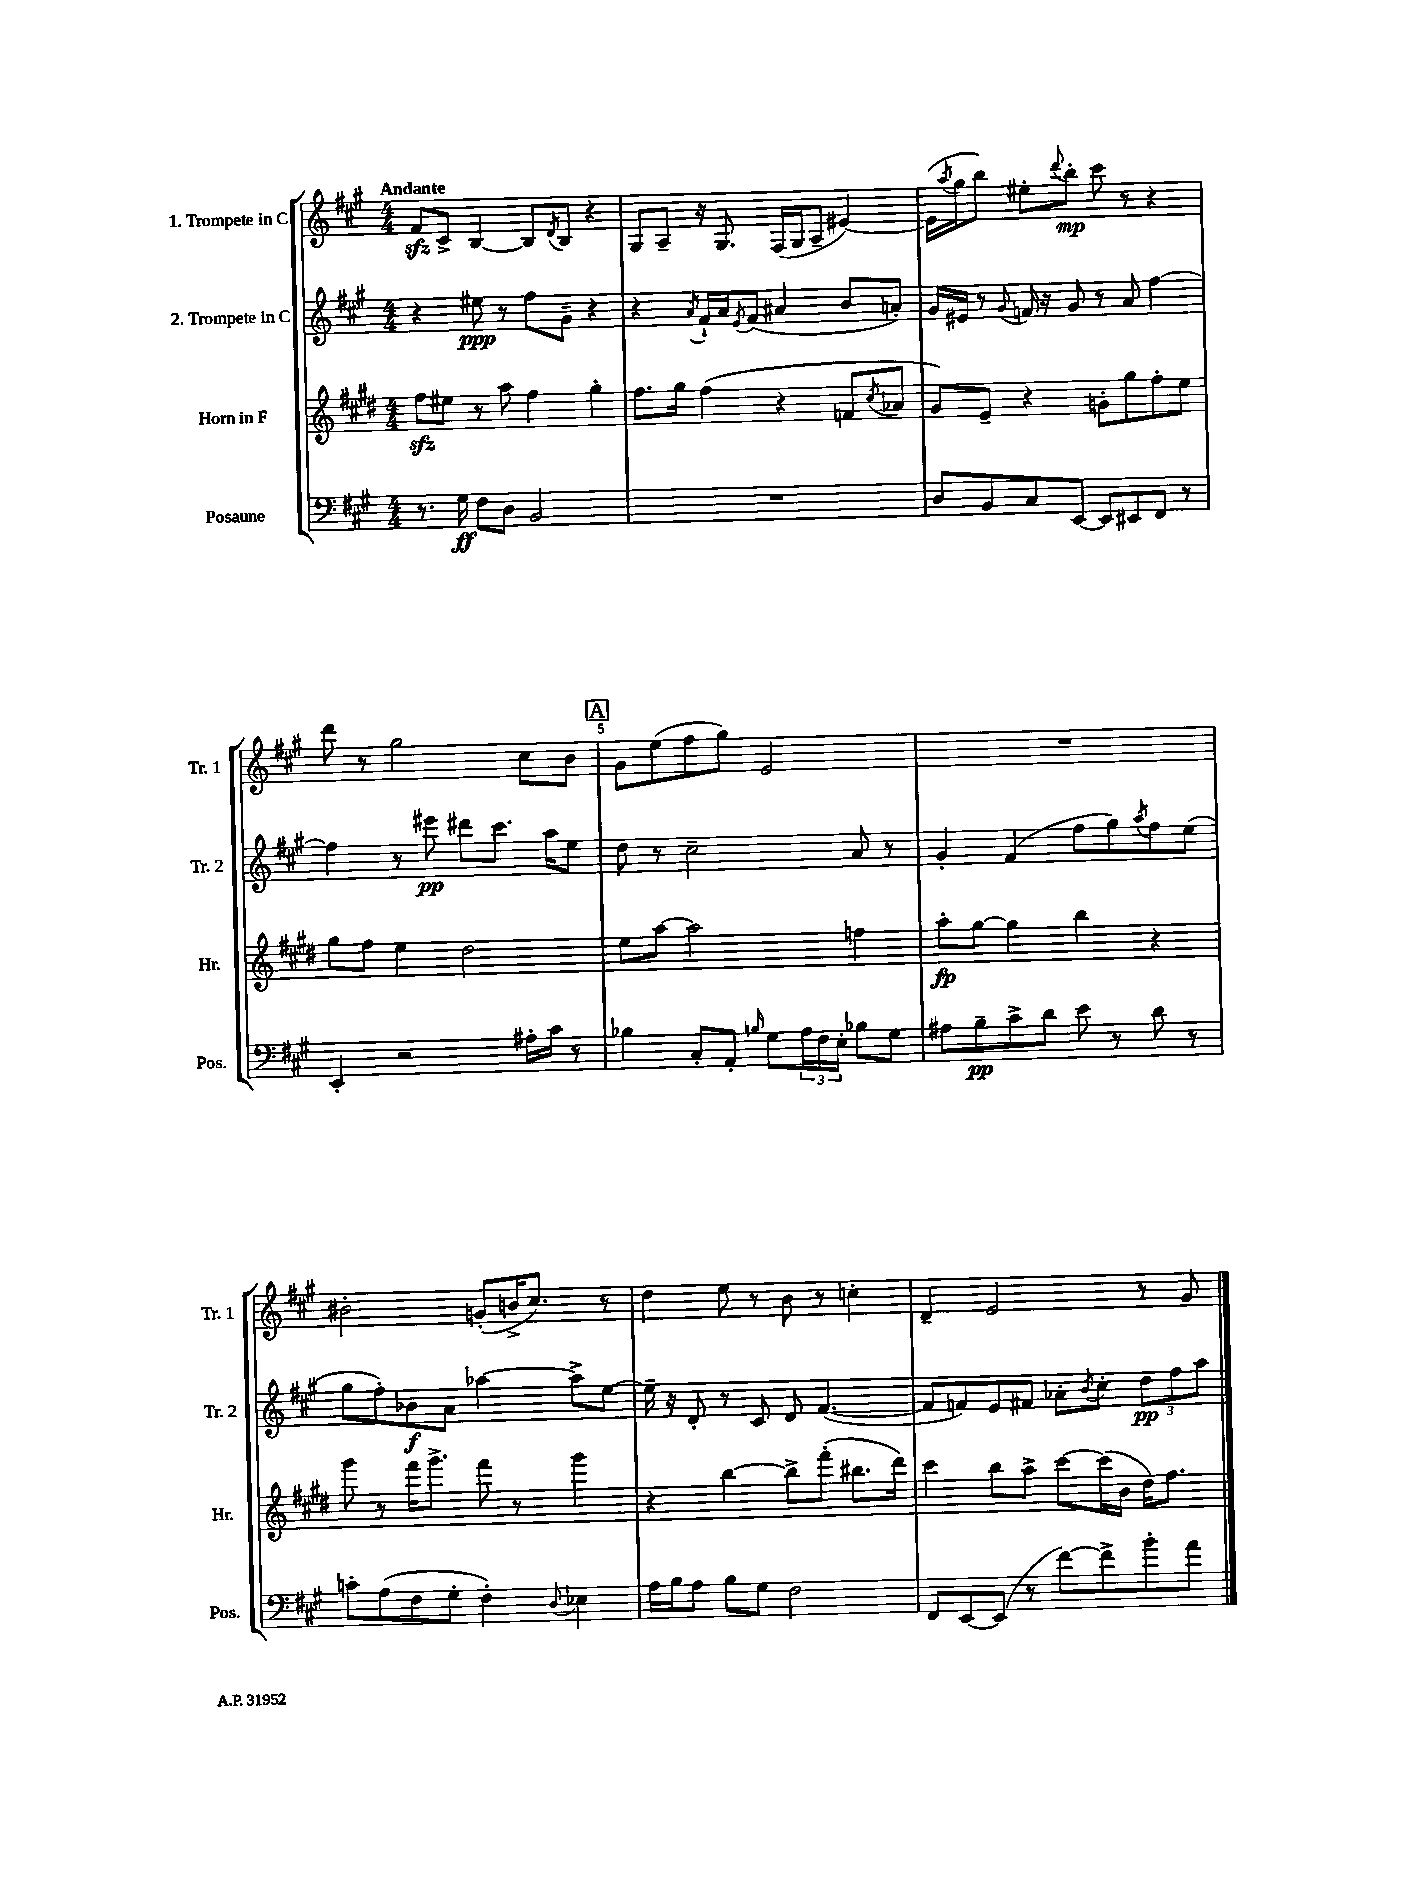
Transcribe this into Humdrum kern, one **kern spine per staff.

**kern	**dynam	**kern	**dynam	**kern	**dynam	**kern	**dynam
*part4	*part4	*part3	*part3	*part2	*part2	*part1	*part1
*staff4	*staff4	*staff3	*staff3	*staff2	*staff2	*staff1	*staff1
*I"Posaune	*	*I"Horn in F	*	*I"2. Trompete in C	*	*I"1. Trompete in C	*
*I'Pos.	*	*I'Hr.	*	*I'Tr. 2	*	*I'Tr. 1	*
*clefF4	*	*clefG2	*	*clefG2	*	*clefG2	*
*k[f#c#g#]	*	*k[f#c#g#d#]	*	*k[f#c#g#]	*	*k[f#c#g#]	*
*M4/4	*	*M4/4	*	*M4/4	*	*M4/4	*
=1	=1	=1	=1	=1	=1	=1	=1
!	!	!	!	!	!	!LO:TX:a:B:t=Andante	!
8.r	.	8ff#zz\L	.	4r	.	8f#zz/L	.
.	.	8ee#X\J	.	.	.	8c#^/J	.
16G#\	ff	.	.	.	.	.	.
8F#\L	.	8r	.	8ee#X\	ppp	[4B/	.
8D\J	.	8aa\	.	8r	.	.	.
2BB/	.	4ff#\	.	8ff#\L	.	8B/L]	.
.	.	.	.	.	.	8qd/	.
.	.	.	.	8g#~\J	.	8B/J	.
.	.	4gg#'\	.	4r	.	4r	.
=2	=2	=2	=2	=2	=2	=2	=2
1r	.	8.ff#\L	.	4r	.	8G#/L	.
.	.	.	.	.	.	8A~/J	.
.	.	16gg#\Jk	.	.	.	.	.
.	.	.	.	8qa/	.	.	.
.	.	(4ff#\	.	16f#`/LL	.	16r	.
.	.	.	.	16a/J	.	8.G#/	.
.	.	.	.	8qe/	.	.	.
.	.	.	.	(8f#/J	.	.	.
.	.	4r	.	4a#X/	.	(16F#/LL	.
.	.	.	.	.	.	16G#/J	.
.	.	.	.	.	.	8A~/J	.
.	.	8fn/L	.	8b/L	.	[4e#X/)	.
.	.	8qcc#/	.	.	.	.	.
.	.	8a-X/J	.	8an'/J)	.	.	.
=3	=3	=3	=3	=3	=3	=3	=3
8D/L	.	8g#/L)	.	16g#/LL	.	(16e#\LL]	.
.	.	.	.	.	.	8qaa/	.
.	.	.	.	16e#X/JJ	.	16gg#\J	.
8BB/	.	8e~/J	.	8r	.	8bb\J)	.
.	.	.	.	8qqg#/	.	.	.
8C#/	.	4r	.	16fn/	.	8ee#X'\L	.
.	.	.	.	16r	.	.	.
.	.	.	.	.	.	8qqddd/	.
[8EE/J	.	.	.	8g#/	.	8bb'\J	mp
8EE/L]	.	8gn'\L	.	8r	.	8ccc#\	.
8EE#X/	.	8gg#\	.	8a/	.	8r	.
8FF#/J	.	8ff#'\	.	[4ff#\	.	4r	.
8r	.	8ee\J	.	.	.	.	.
!!LO:LB:g=z
=4	=4	=4	=4	=4	=4	=4	=4
4EE'/	.	8gg#\L	.	4ff#\]	.	8ddd\	.
.	.	8ff#\J	.	.	.	8r	.
2r	.	4ee\	.	8r	.	2gg#\	.
.	.	.	.	8eee#X\	pp	.	.
.	.	2dd#\	.	8ddd#X\L	.	.	.
.	.	.	.	8.ccc#\J	.	.	.
16A#X'\LL	.	.	.	.	.	8cc#\L	.
16c#\JJ	.	.	.	16aa\KL	.	.	.
8r	.	.	.	8ee\J	.	8b\J	.
!!LO:REH:place=s1:t=A
=5	=5	=5	=5	=5	=5	=5	=5
4B-X\	.	8ee\L	.	8dd\	.	8g#\L	.
.	.	[8aa\J	.	8r	.	(8ee\	.
8C#'/L	.	2aa\]	.	2cc#~\	.	8ff#\	.
8AA'/J	.	.	.	.	.	8gg#\J)	.
16qqBn/	.	.	.	.	.	.	.
8G#\L	.	.	.	.	.	2e/	.
24A\L	.	.	.	.	.	.	.
24F#\	.	.	.	.	.	.	.
24E'\JJ	.	.	.	.	.	.	.
8B-X\L	.	4ffn\	.	8a/	.	.	.
8G#\J	.	.	.	8r	.	.	.
=6	=6	=6	=6	=6	=6	=6	=6
8A#X\L	.	8aa'\L	fp	4g#'/	.	1r	.
8B~\	pp	[8gg#\J	.	.	.	.	.
8c#^\	.	4gg#\]	.	(4f#/	.	.	.
8d\J	.	.	.	.	.	.	.
8e\	.	4bb\	.	8ff#\L	.	.	.
8r	.	.	.	8gg#\)	.	.	.
.	.	.	.	8qaa/	.	.	.
8d\	.	4r	.	8ff#\	.	.	.
8r	.	.	.	(8ee\J	.	.	.
!!LO:LB:g=z
=7	=7	=7	=7	=7	=7	=7	=7
8cn'\L	.	8ggg#\	.	8gg#\L	.	2b#X'\	.
(8A\	.	8r	.	8ff#'\)	.	.	.
8F#\	.	16fff#\KL	.	8b-X\	f	.	.
.	.	8.ggg#^\J	.	.	.	.	.
8G#'\J	.	.	.	8a\J	.	.	.
4F#'\)	.	8fff#\	.	[4aa-X\	.	(8gn'/L	.
.	.	8r	.	.	.	16bn^/K	.
.	.	.	.	.	.	8.cc#/J)	.
8qqD/	.	.	.	.	.	.	.
4E-X\	.	4ggg#\	.	8aa-^\L]	.	.	.
.	.	.	.	[8ee\J	.	8r	.
=8	=8	=8	=8	=8	=8	=8	=8
16A\LL	.	4r	.	16ee~\]	.	4dd\	.
16B\J	.	.	.	16r	.	.	.
8A\J	.	.	.	8d'/	.	.	.
8B\L	.	[4bb\	.	8r	.	8ee\	.
8G#\J	.	.	.	8c#/	.	8r	.
2F#\	.	8bb^\L]	.	8d/	.	8b\	.
.	.	(8fff#'\J	.	([4.f#/	.	8r	.
.	.	8.bb#X\L	.	.	.	4ccn'\	.
.	.	16ddd#\Jk)	.	.	.	.	.
=9	=9	=9	=9	=9	=9	=9	=9
8FF#/L	.	4ccc#\	.	8f#/L]	.	4d~/	.
[8EE/	.	.	.	8fn/)	.	.	.
(8EE/J]	.	8bb\L	.	8e/	.	2e/	.
8r	.	8aa^\J	.	8f#X/J	.	.	.
[8f#\L)	.	[8ccc#\L	.	8a-X'\L	.	.	.
.	.	.	.	8qb/	.	.	.
8f#^\]	.	(16ccc#\L]	.	8cc#'\J	.	.	.
.	.	16b\JJ	.	.	.	.	.
8b'\	.	16dd#\KL)	.	12dd\L	pp	8r	.
.	.	8.ff#\J	.	.	.	.	.
.	.	.	.	12ff#\	.	.	.
8a\J	.	.	.	.	.	8g#/	.
.	.	.	.	12aa\J	.	.	.
==	==	==	==	==	==	==	==
*-	*-	*-	*-	*-	*-	*-	*-
